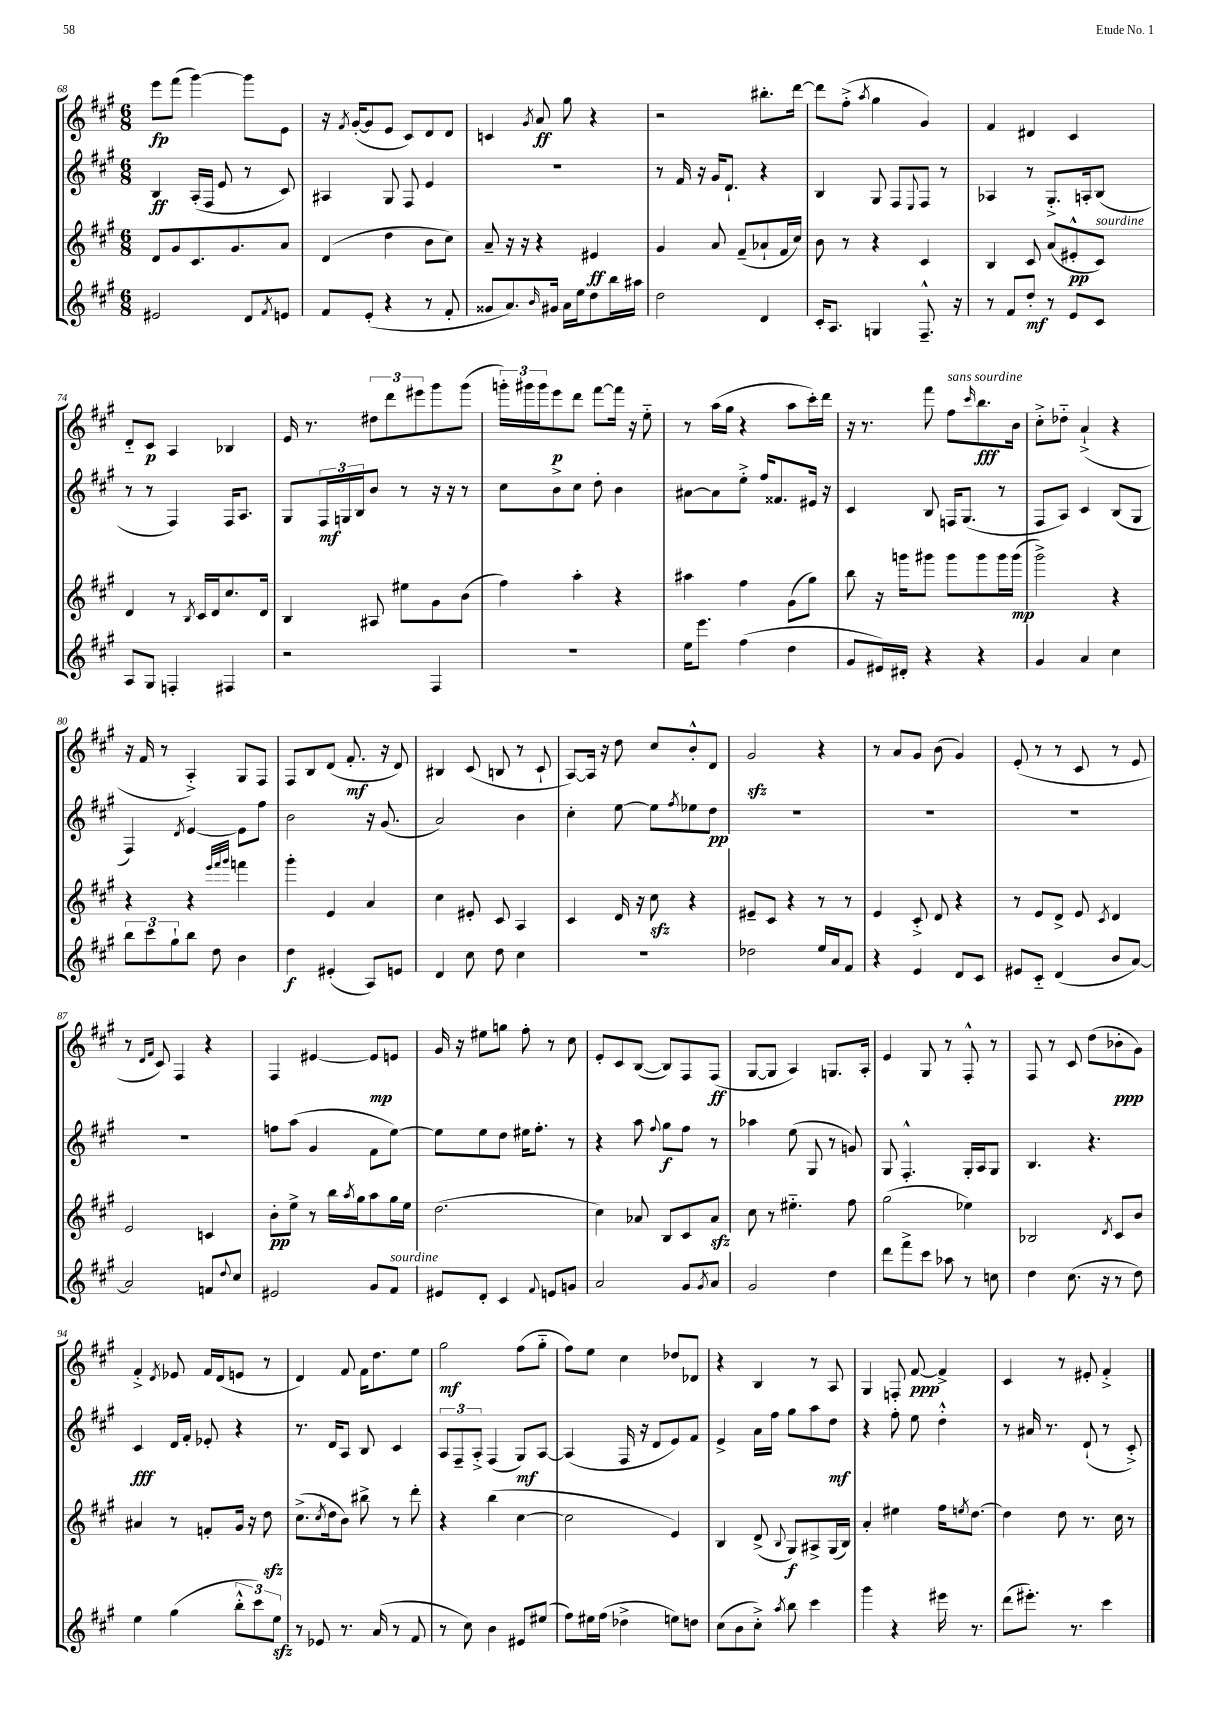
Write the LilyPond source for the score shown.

<<
\new StaffGroup <<
\new Staff = "s0" {
    \clef treble \key a \major \numericTimeSignature \time 6/8
    e'''8\fp fis'''8( gis'''4~) gis'''8 e'8 |
    r16 \acciaccatura { fis'8 } gis'16~-.( gis'8 e'8 cis'8) d'8 d'8 |
    c'4 \acciaccatura { gis'8 } a'8\ff gis''8 r4 |
    r2 bis''8.-. d'''16~ |
    d'''8 fis''8-.->( \acciaccatura { a''8 } gis''4 gis'4) |
    fis'4 dis'4 cis'4 |
    d'8-_ cis'8\p a4 bes4 |
    e'16 r8. \tuplet 3/2 { dis''8 d'''8 eis'''8 } gis'''8 gis'''8( |
    \tuplet 3/2 { g'''16-.) gis'''16 gis'''16 } e'''8\p d'''8 fis'''8~ fis'''16 r16 e''8-_ |
    r8 a''16( gis''16 r4 a''8 cis'''16-.) d'''16 |
    r16 r8. fis'''8 fis''8^\markup { \italic "sans sourdine" } \grace { cis'''16 } b''8.\fff b'16 |
    cis''8-.-> des''8-_ a'4-!->( r4 |
    r16 fis'16 r8 a4-.->) gis8 fis8 |
    fis8 b8 d'8( fis'8.-.\mf r16 d'8) |
    bis4 cis'8( b8 r8 cis'8-! |
    a8~) a16 r16 d''8 cis''8 b'8-.-^ d'8 |
    gis'2\sfz r4 |
    r8 a'8 gis'8 b'8( gis'4) |
    e'8-.( r8 r8 cis'8 r8 e'8 |
    r8 \grace { d'16 fis'16 } cis'8) fis4 r4 |
    fis4 eis'4~ eis'8\mp e'8 |
    gis'16 r16 eis''8 g''8 fis''8-. r8 cis''8 |
    e'8-. cis'8 b8~( b8) fis8 fis8\ff( |
    gis8~ gis8 a4) g8. a16-. |
    e'4 gis8 r8 fis8-.-^ r8 |
    fis8 r8 cis'8 d''8( bes'8-.\ppp gis'8) |
    fis'4-.-> \acciaccatura { d'8 } ees'8 fis'16 d'16( e'8 r8 |
    d'4) fis'8 fis'16 d''8. e''8 |
    gis''2\mf fis''8( gis''8-_ |
    fis''8) e''8 cis''4 des''8 des'8 |
    r4 b4 r8 a8 |
    gis4 f8-. fis'8~\ppp fis'4-> |
    cis'4 r8 eis'8-. fis'4-.-> \bar "|." |
}
\new Staff = "s1" {
    \clef treble \key a \major \numericTimeSignature \time 6/8
    b4\ff a16-.( fis16 e'8 r8 cis'8) |
    ais4 gis8 fis8 e'4 |
    R2. |
    r8 fis'16 r16 gis'16 d'8.-! r4 |
    b4 gis8 fis8 \appoggiatura { e8 } fis8 r8 |
    aes4 r8 gis8.-.-> a16-. b8( |
    r8 r8 fis4) fis16 a8. |
    gis8 \tuplet 3/2 { fis16\mf g16 b16 } b'8 r8 r16 r16 r8 |
    cis''8 b'8-> cis''8 d''8-. b'4 |
    ais'8~ ais'8 e''8-.-> fis''16 fisis'8. eis'16 r16 |
    cis'4 b8 f16 gis8.( r8 |
    fis8 a8) cis'4 b8( gis8 |
    fis4) \acciaccatura { d'8 } e'4~ e'8 fis''8 |
    b'2 r16 gis'8.( |
    a'2) b'4 |
    cis''4-. e''8~ e''8 \acciaccatura { fis''8 } ees''8 d''8\pp |
    R2. |
    R2. |
    R2. |
    R2. |
    f''8 a''8( gis'4 fis'8 e''8~) |
    e''8 e''8 d''8 eis''16 fis''8.-. r8 |
    r4 a''8 \appoggiatura { fis''8 } gis''8\f fis''8 r8 |
    aes''4 e''8( gis8 r8 g'8) |
    gis8 fis4.-.-^ gis16-. a16 gis8 |
    b4. r4. |
    cis'4\fff d'16 fis'16-. ees'8-. r4 |
    r8. d'16 a8 b8 cis'4 |
    \tuplet 3/2 { a8 fis8-- a8-.-> } fis4( gis8\mf) a8~ |
    a4( fis16 r16 d'8 e'8) fis'8 |
    e'4-> a'16 fis''16 gis''8 a''8 d''8\mf |
    r4 fis''8-. e''8 d''4-.-^ |
    r8 ais'16 r8. d'8-!( r8 cis'8-.->) \bar "|." |
}
\new Staff = "s2" {
    \clef treble \key a \major \numericTimeSignature \time 6/8
    d'8 gis'8 cis'8. gis'8. a'8 |
    d'4( d''4 b'8 cis''8) |
    a'8-- r16 r16 r4 eis'4\ff |
    gis'4 a'8 fis'8--( aes'8-! fis'16 cis''16) |
    b'8 r8 r4 cis'4 |
    b4 cis'8 a'8( eis'8-.-^\pp cis'8^\markup { \italic "sourdine" }) |
    d'4 r8 \acciaccatura { b8 } cis'16 d'16 cis''8. d'16 |
    b4 ais8 eis''8 gis'8 b'8( |
    fis''4) a''4-. r4 |
    ais''4 fis''4 gis'8( gis''8) |
    b''8 r16 g'''16 gis'''8 gis'''8 gis'''8 gis'''16 gis'''16\mp( |
    gis'''2->) r4 |
    r4 r4 \grace { e'''32 fis'''32 gis'''32 } f'''4 |
    gis'''4-. e'4 a'4 |
    cis''4 eis'8-. cis'8 a4 |
    cis'4 d'16 r16 cis''8\sfz r4 |
    eis'8-- cis'8 r4 r8 r8 |
    e'4 cis'8-.-> d'8 r4 |
    r8 e'8 d'8-> e'8 \acciaccatura { cis'8 } d'4 |
    e'2 c'4 |
    b'8-.\pp e''8-> r8 b''16 \acciaccatura { a''8 } gis''16 a''8 gis''16 e''16 |
    d''2.( |
    cis''4) aes'8 b8 cis'8 aes'8\sfz |
    cis''8 r8 eis''4.-_ fis''8 |
    gis''2( ees''4) |
    bes2 \acciaccatura { d'8 } cis'8 b'8 |
    ais'4 r8 f'8-. gis'16 r16 d''8\sfz |
    cis''8.->( \acciaccatura { cis''8 } d''16 b'8) bis''8-> r8 d'''8-. |
    r4 b''4( cis''4~ |
    cis''2 e'4) |
    b4 d'8->( \appoggiatura { b8 } gis8\f) ais8-> gis16( b16) |
    a'4-. eis''4 fis''16 \acciaccatura { e''8 } d''8.~ |
    d''4 d''8 r8. cis''16 r8 \bar "|." |
}
\new Staff = "s3" {
    \clef treble \key a \major \numericTimeSignature \time 6/8
    eis'2 d'8 \acciaccatura { fis'8 } e'8 |
    fis'8 e'8-.( r4 r8 fis'8-. |
    gisis'8 a'8.) \grace { b'16 } gis'16 a'16 e''16 d''8 b''16 ais''16 |
    d''2 d'4 |
    cis'16-. a8. g4 fis8.---^ r16 |
    r8 fis'8 d''8-.\mf r8 e'8 cis'8 |
    a8 gis8 f4-. fis4 |
    r2 fis4 |
    R2. |
    e''16 e'''8. fis''4( d''4 |
    gis'8 eis'16) dis'16-. r4 r4 |
    gis'4 a'4 cis''4 |
    \tuplet 3/2 { b''8 cis'''8 gis''8-! } b''8 d''8 b'4 |
    d''4\f eis'4-.( a8) e'8 |
    d'4 cis''8 d''8 cis''4 |
    r2. |
    des''2 e''16 a'16 fis'8 |
    r4 e'4 d'8 cis'8 |
    eis'8 cis'8-_ d'4( b'8 a'8~) |
    a'2 f'8 \appoggiatura { d''8 } cis''8 |
    eis'2 gis'8 fis'8^\markup { \italic "sourdine" } |
    eis'8 d'8-. cis'4 \appoggiatura { fis'8 } e'8 g'8 |
    a'2 gis'8 \acciaccatura { gis'8 } a'8 |
    gis'2 d''4 |
    d'''8 fis'''8-> cis'''8 aes''8 r8 c''8 |
    d''4 cis''8.( r16 r8 d''8) |
    e''4 gis''4( \tuplet 3/2 { b''8-.-^ cis'''8) e''8\sfz } |
    r8 ees'8 r8. a'16( r8 fis'8 |
    r8 cis''8) b'4 eis'8 eis''8( |
    fis''8) eis''16 fis''16( des''4-> e''8) d''8 |
    cis''8( b'8 cis''8-.->) \acciaccatura { a''8 } b''8 cis'''4 |
    gis'''4 r4 eis'''16 r8. |
    d'''8( eis'''8.-.) r8. cis'''4 \bar "|." |
}
>>
>>
\layout { \context { \Score currentBarNumber = #68 } }
